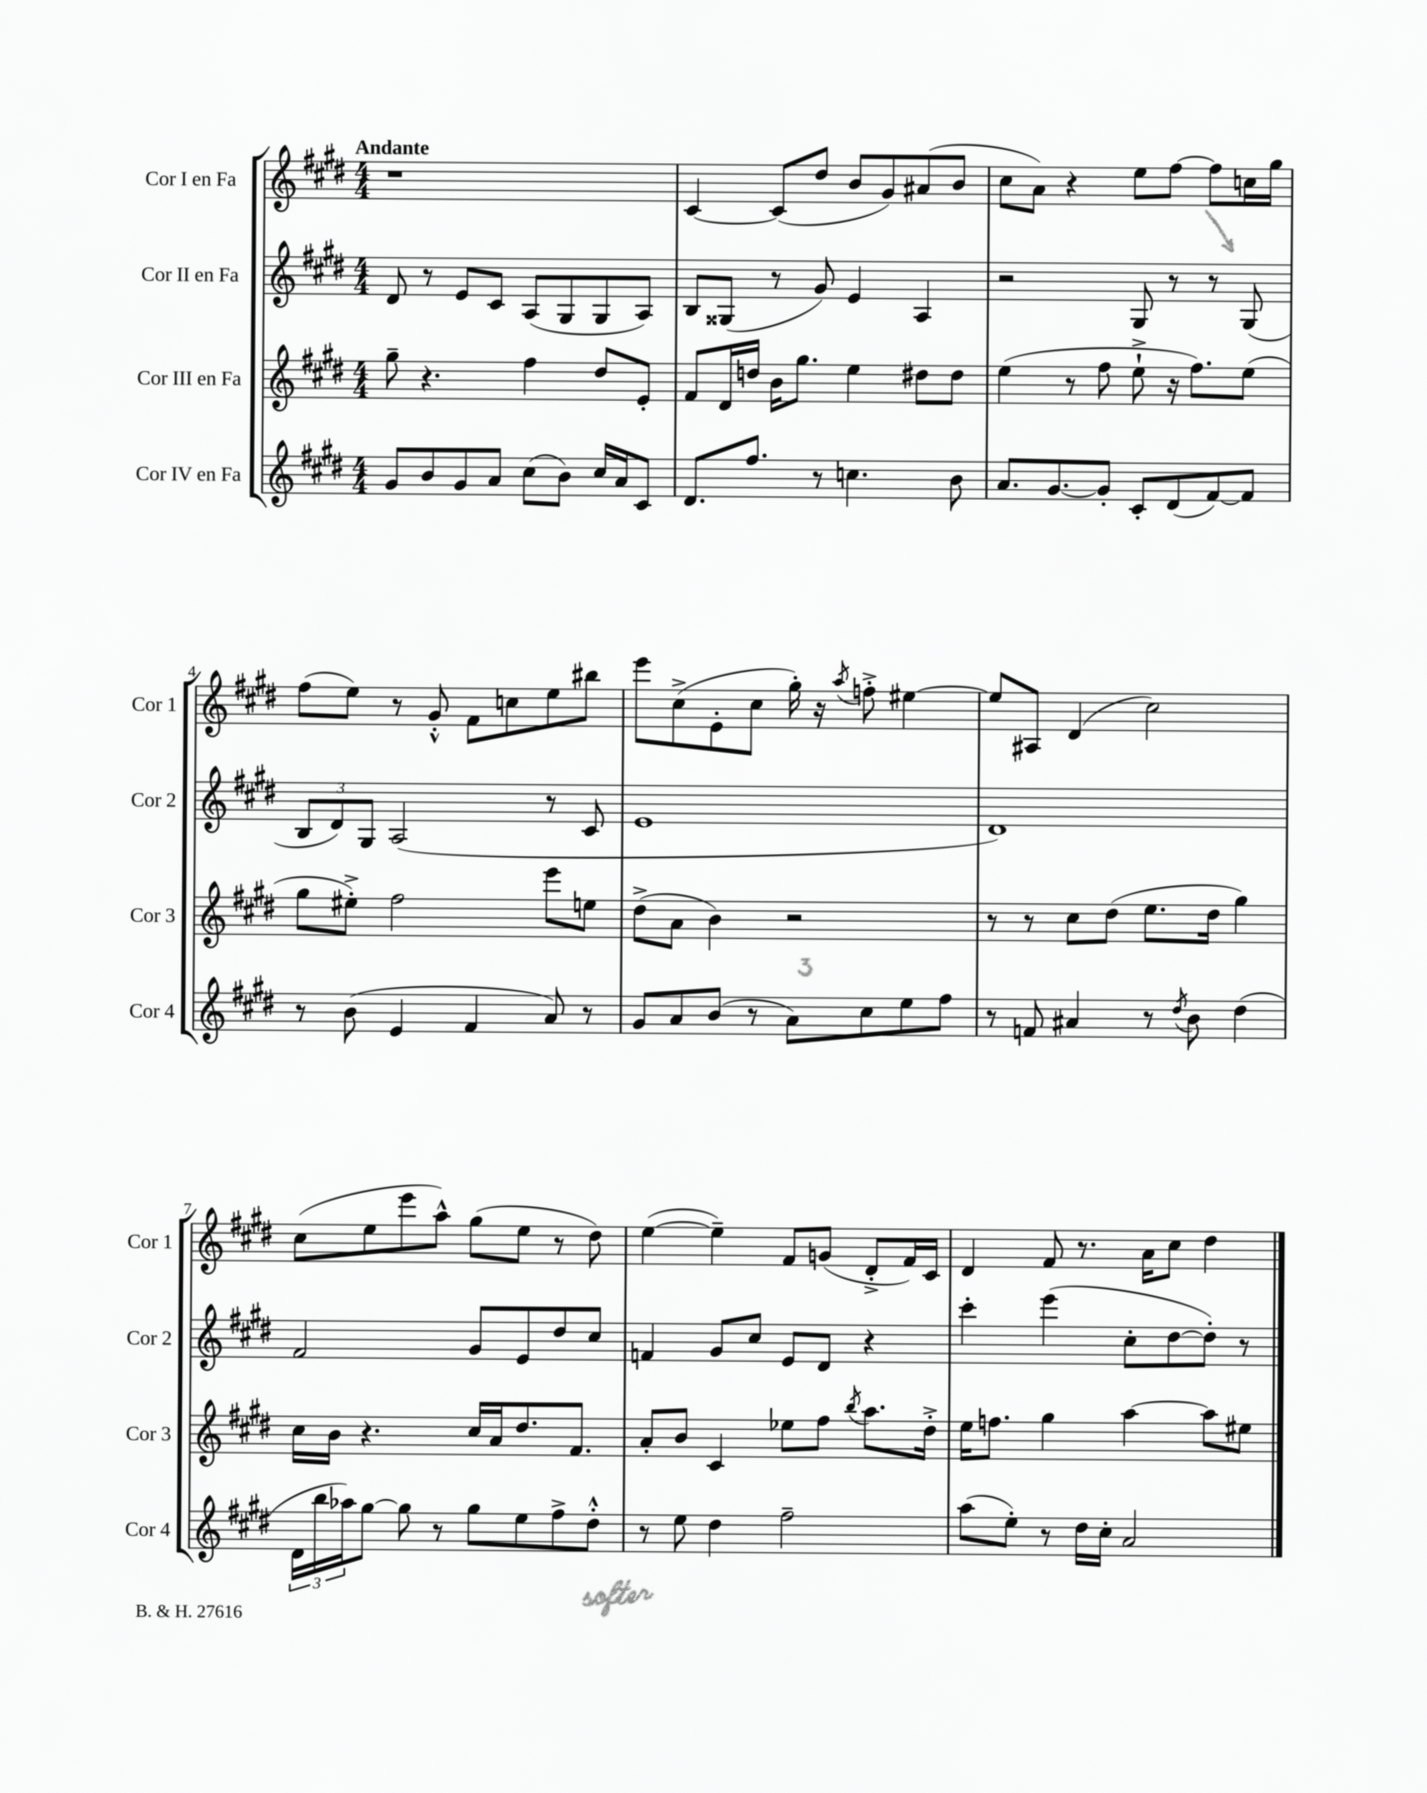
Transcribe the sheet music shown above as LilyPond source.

<<
\new StaffGroup <<
\new Staff = "s0" \with { instrumentName = "Cor I en Fa" shortInstrumentName = "Cor 1" } {
    \clef treble \key e \major \numericTimeSignature \time 4/4 \tempo "Andante"
    r1 |
    cis'4~ cis'8( dis''8 b'8 gis'8) ais'8( b'8 |
    cis''8 a'8) r4 e''8 fis''8~ fis''8 c''16 gis''16 |
    fis''8( e''8) r8 gis'8-.-^ fis'8 c''8 e''8 bis''8 |
    e'''8 cis''8->( e'8-. cis''8 gis''16-.) r16 \acciaccatura { a''8 } f''8-.-> eis''4~ |
    eis''8 ais8 dis'4( cis''2) |
    cis''8( e''8 e'''8 a''8-^) gis''8( e''8 r8 dis''8) |
    e''4~( e''4--) fis'8 g'8( dis'8-.-> fis'16) cis'16 |
    dis'4 fis'8 r8. a'16 cis''8 dis''4 \bar "|." |
}
\new Staff = "s1" \with { instrumentName = "Cor II en Fa" shortInstrumentName = "Cor 2" } {
    \clef treble \key e \major \numericTimeSignature \time 4/4
    dis'8 r8 e'8 cis'8 a8( gis8 gis8 a8) |
    b8 gisis8( r8 gis'8) e'4 a4 |
    r2 gis8 r8 r8 gis8( |
    \tuplet 3/2 { b8 dis'8) gis8 } a2( r8 cis'8 |
    e'1 |
    dis'1) |
    fis'2 gis'8 e'8 dis''8 cis''8 |
    f'4 gis'8 cis''8 e'8 dis'8 r4 |
    cis'''4-. e'''4( cis''8-. dis''8~ dis''8-.) r8 \bar "|." |
}
\new Staff = "s2" \with { instrumentName = "Cor III en Fa" shortInstrumentName = "Cor 3" } {
    \clef treble \key e \major \numericTimeSignature \time 4/4
    gis''8-- r4. fis''4 dis''8 e'8-. |
    fis'8 dis'16 d''16 b'16 gis''8. e''4 dis''8 dis''8 |
    e''4( r8 fis''8 e''8-!-> r16 fis''8.) e''8( |
    gis''8 eis''8-.->) fis''2 e'''8 e''8 |
    dis''8->( a'8 b'4) r2 |
    r8 r8 cis''8 dis''8( e''8. dis''16 gis''4) |
    cis''16 b'16 r4. cis''16 a'16 dis''8. fis'8. |
    a'8-. b'8 cis'4 ees''8 fis''8 \acciaccatura { b''8 } a''8. dis''16-.-> |
    e''16 f''8. gis''4 a''4~ a''8 eis''8 \bar "|." |
}
\new Staff = "s3" \with { instrumentName = "Cor IV en Fa" shortInstrumentName = "Cor 4" } {
    \clef treble \key e \major \numericTimeSignature \time 4/4
    gis'8 b'8 gis'8 a'8 cis''8( b'8) cis''16 a'16 cis'8 |
    dis'8. fis''8. r8 c''4. b'8 |
    a'8. gis'8.~ gis'8-. cis'8-. dis'8( fis'8~) fis'8 |
    r8 b'8( e'4 fis'4 a'8) r8 |
    gis'8 a'8 b'8( r8 a'8) cis''8 e''8 fis''8 |
    r8 f'8 ais'4 r8 \acciaccatura { dis''8 } b'8 dis''4( |
    \tuplet 3/2 { dis'16 b''16 aes''16) } gis''8~ gis''8 r8 gis''8 e''8 fis''8-> dis''8-.-^ |
    r8 e''8 dis''4 fis''2-- |
    a''8( e''8-.) r8 dis''16 cis''16-. a'2 \bar "|." |
}
>>
>>
